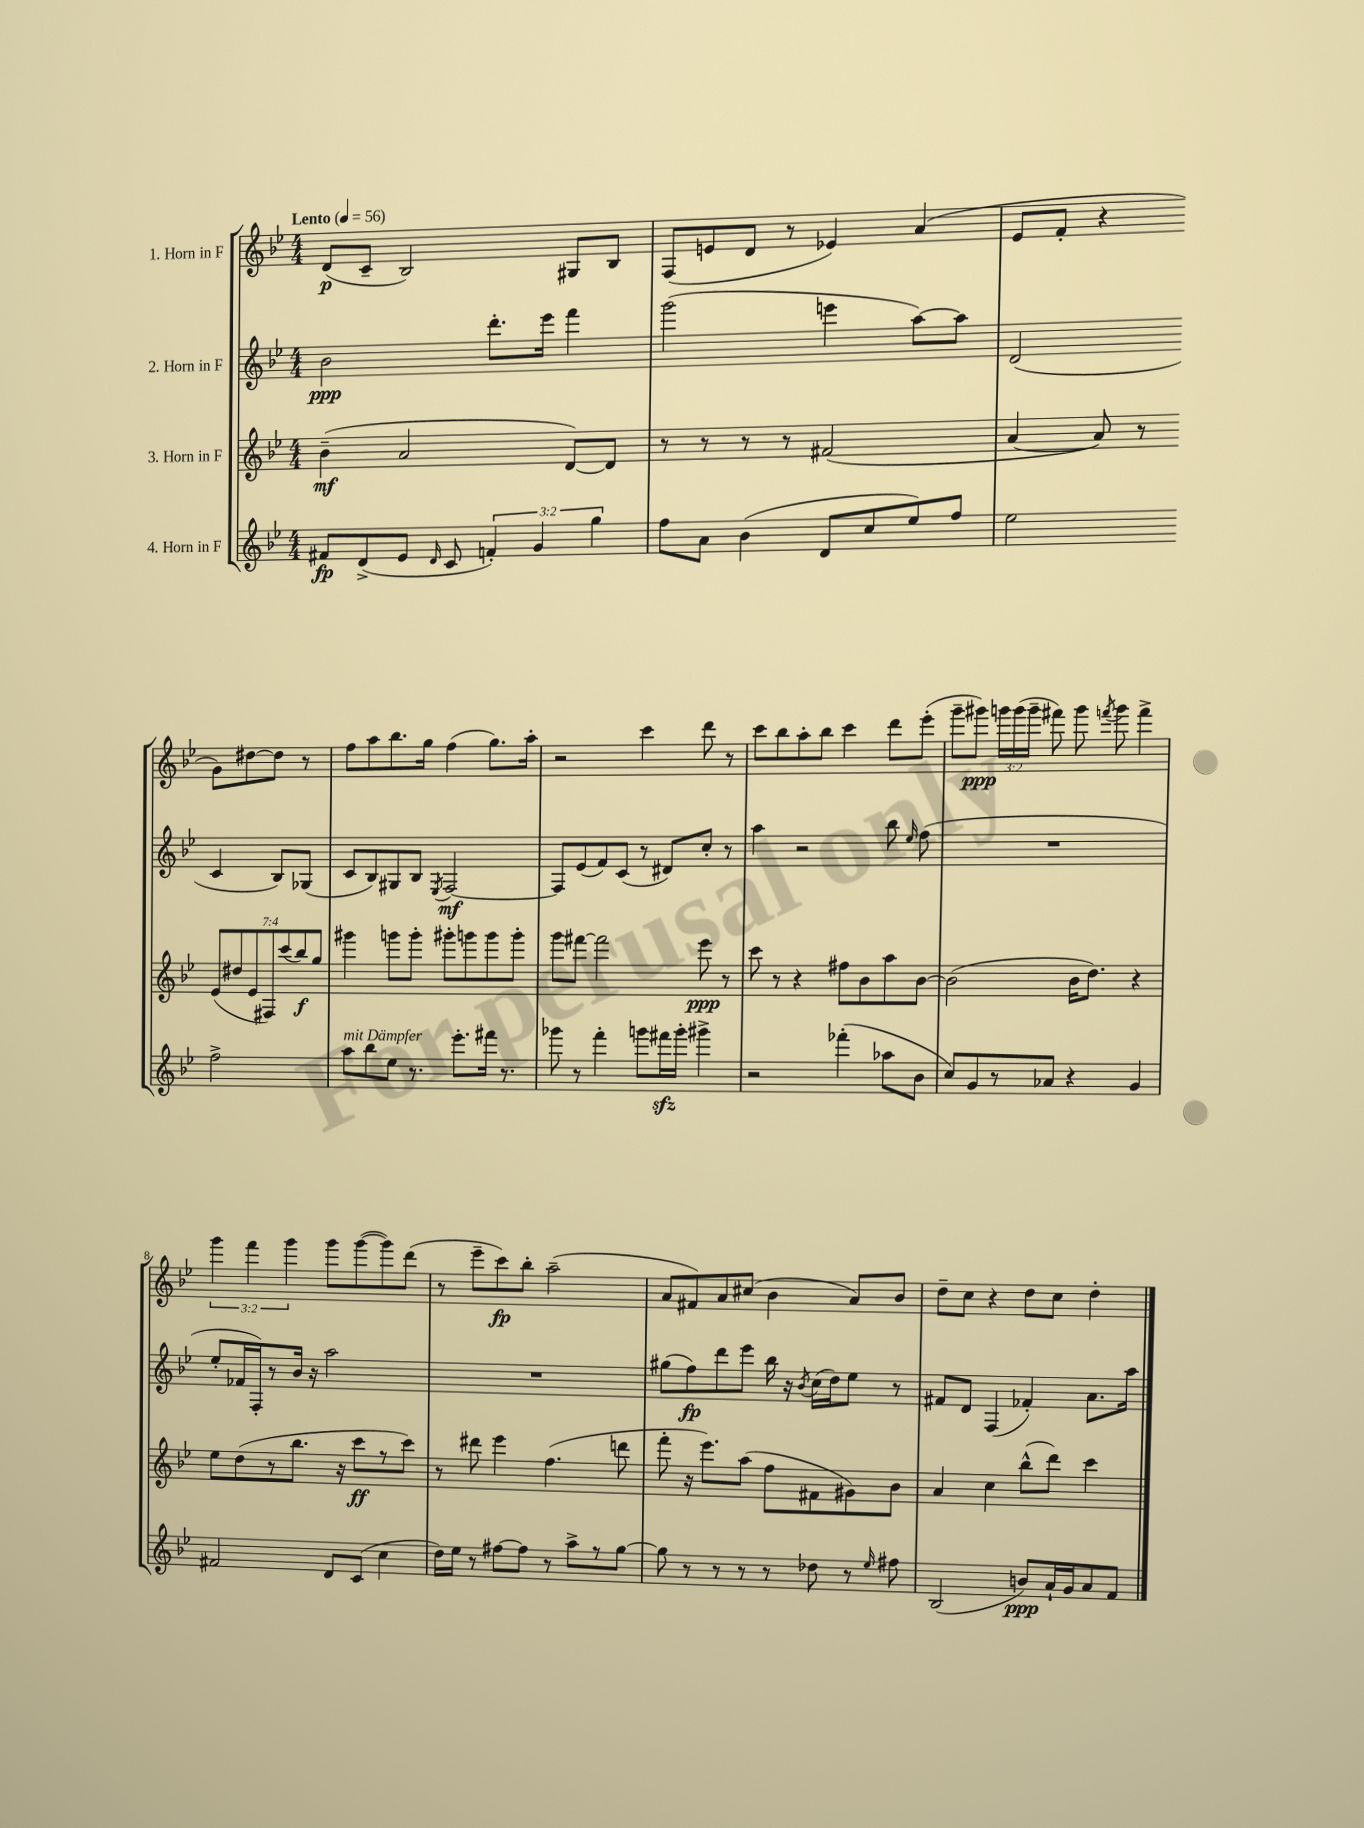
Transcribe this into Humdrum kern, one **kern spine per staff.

**kern	**kern	**kern	**kern
*staff4	*staff3	*staff2	*staff1
*clefG2	*clefG2	*clefG2	*clefG2
*k[b-e-]	*k[b-e-]	*k[b-e-]	*k[b-e-]
*M4/4	*M4/4	*M4/4	*M4/4
*MM56	*MM56	*MM56	*MM56
8f#/L	(4b-~\	2b-\	(8d/L
(8d^/	.	.	8c~/J
8e-/J	2a/	.	2B-/)
16qqd/	.	.	.
8c/	.	.	.
6f'/)	.	8.ddd'\L	.
6g/	.	.	.
.	.	16eee-\Jk	.
.	[8d/L)	4fff\	8G#/L
6gg\	.	.	.
.	8d/]J	.	8B-/J
=	=	=	=
8ff\L	8r	(2ggg\	(8F/L
8a\J	8r	.	8e/
(4b-\	8r	.	8d/J
.	8r	.	8r
8d/L	(2f#/	4eee\	4e-/)
8cc/	.	.	.
8ee-/)	.	[8aa\L)	(4a/
8ff/J	.	8aa\]J	.
=	=	=	=
2ee-\	[4a/	(2d/	8e-/L
.	.	.	8f'/J
.	8a/])	.	4r
.	8r	.	.
2ff^\	(14e-/L	4c/	8g\L)
.	14dd#/	.	.
.	.	.	[8dd#\
.	14e-/	.	.
.	14F#/)	.	.
.	.	8B-/L)	8dd#\]J
.	(14ccc/	.	.
.	14bb-/)	.	.
.	.	(8G-/J	8r
.	14gg/J	.	.
=	=	=	=
8aa\L	4ggg#\	8c/L	8ff\L
8bb-\	.	8B-/)	8aa\
8ee-\J	8ggg\L	8G#/	8.bb-\
8.r	8ggg'\J	8B-/J	.
.	.	.	16gg\Jk
.	.	8qE-/	.
.	8ggg#'\L	[2F/	(4ff\
8.eee-'\L	.	.	.
.	8ggg\	.	.
16fff#\Jk	8ggg\	.	8.gg\L)
8.r	.	.	.
.	8ggg'\J	.	.
.	.	.	16aa'\Jk
=	=	=	=
8ggg-\	8ggg\L	8F/]L	2r
8r	[8fff#\J	(8e-/	.
4fff'\	2fff#\]	8f/)	.
.	.	(8c/J	.
8ggg\L	.	8r	4ccc\
16fff#\L	.	8d#/L)	.
16ggg'\JJ	.	.	.
4ggg#^\	8eee-\	8cc'/J	8ddd\
.	8r	8r	8r
=	=	=	=
2r	8ccc\	4aa\	8ccc\L
.	8r	.	8bb-\
.	4r	2r	8aa'\
.	.	.	8bb-\J
(4fff-'\	8ff#\L	.	4ccc\
.	8b-\	.	.
8aa-\L	8aa\	8bb-\	8ddd\L
.	.	16qqee-/	.
8b-\J	[8b-\J	(8ff\	(8eee-'\J
=	=	=	=
8cc/L)	(2b-\]	1r	8ggg~\L
8g/	.	.	8ggg#\J)
8r	.	.	24ggg\LL
.	.	.	(24ggg\
.	.	.	24ggg~\JJ
8a-/J	.	.	8fff#\)
4r	16b-\LK	.	8ggg\
.	8.dd\J)	.	.
.	.	.	8qfff/
.	.	.	8ggg\
4g/	4r	.	4fff^\
=	=	=	=
2f#/	8ee-\L	8ee-'/L	6ggg\
.	(8dd\	16f-/L	.
.	.	.	6fff\
.	.	16F'/J)	.
.	8r	8r	.
.	.	.	6ggg\
.	8.bb-\J	16b-/Jk	.
.	.	16r	.
8d/L	.	2aa\	8ggg\L
.	16r	.	.
(8c/J	8ccc\L	.	([8ggg\
4cc\	8r	.	8ggg\])
.	8ccc\J)	.	(8ddd\J
=	=	=	=
16dd\LL)	8r	1r	8r
16ee-\JJ	.	.	.
8r	8ddd#\	.	8eee-~\L
[8ff#\L	4eee-\	.	8ccc\)
8ff#\]J	.	.	8bb-'\J
8r	(4.ff\	.	(2aa~\
8aa^\L	.	.	.
8r	.	.	.
[8gg\J	8ddd\	.	.
=	=	=	=
8gg\]	8fff'\	(8gg#\L	8a/L
8r	16r	8ff\)	8f#/)
.	8.eee-\L)	.	.
8r	.	8ddd\	8a/
8r	(8aa\J	8eee-\J	(8cc#/J
8r	8ff\L	16bb-\	4b-\
.	.	16r	.
.	.	8qb-/	.
8dd-\	8f#\	(16cc\LL	.
.	.	16dd\J)	.
8r	8g#\)	8ee-\J	8a/L)
16qqee-/	.	.	.
8ff#\	8b-\J	8r	8b-/J
=	=	=	=
(2B-/	4a/	8f#/L	8dd~\L
.	.	8d/J	8cc\J
.	4cc\	(4F/	4r
8b/L)	(8bb-^^\L	4f-'/)	8dd\L
16a`/L	8ddd\J)	.	8cc\J
16g/J	.	.	.
8a/	4ccc\	8.a\L	4dd'\
8f/J	.	.	.
.	.	16aa\Jk	.
==	==	==	==
*-	*-	*-	*-
